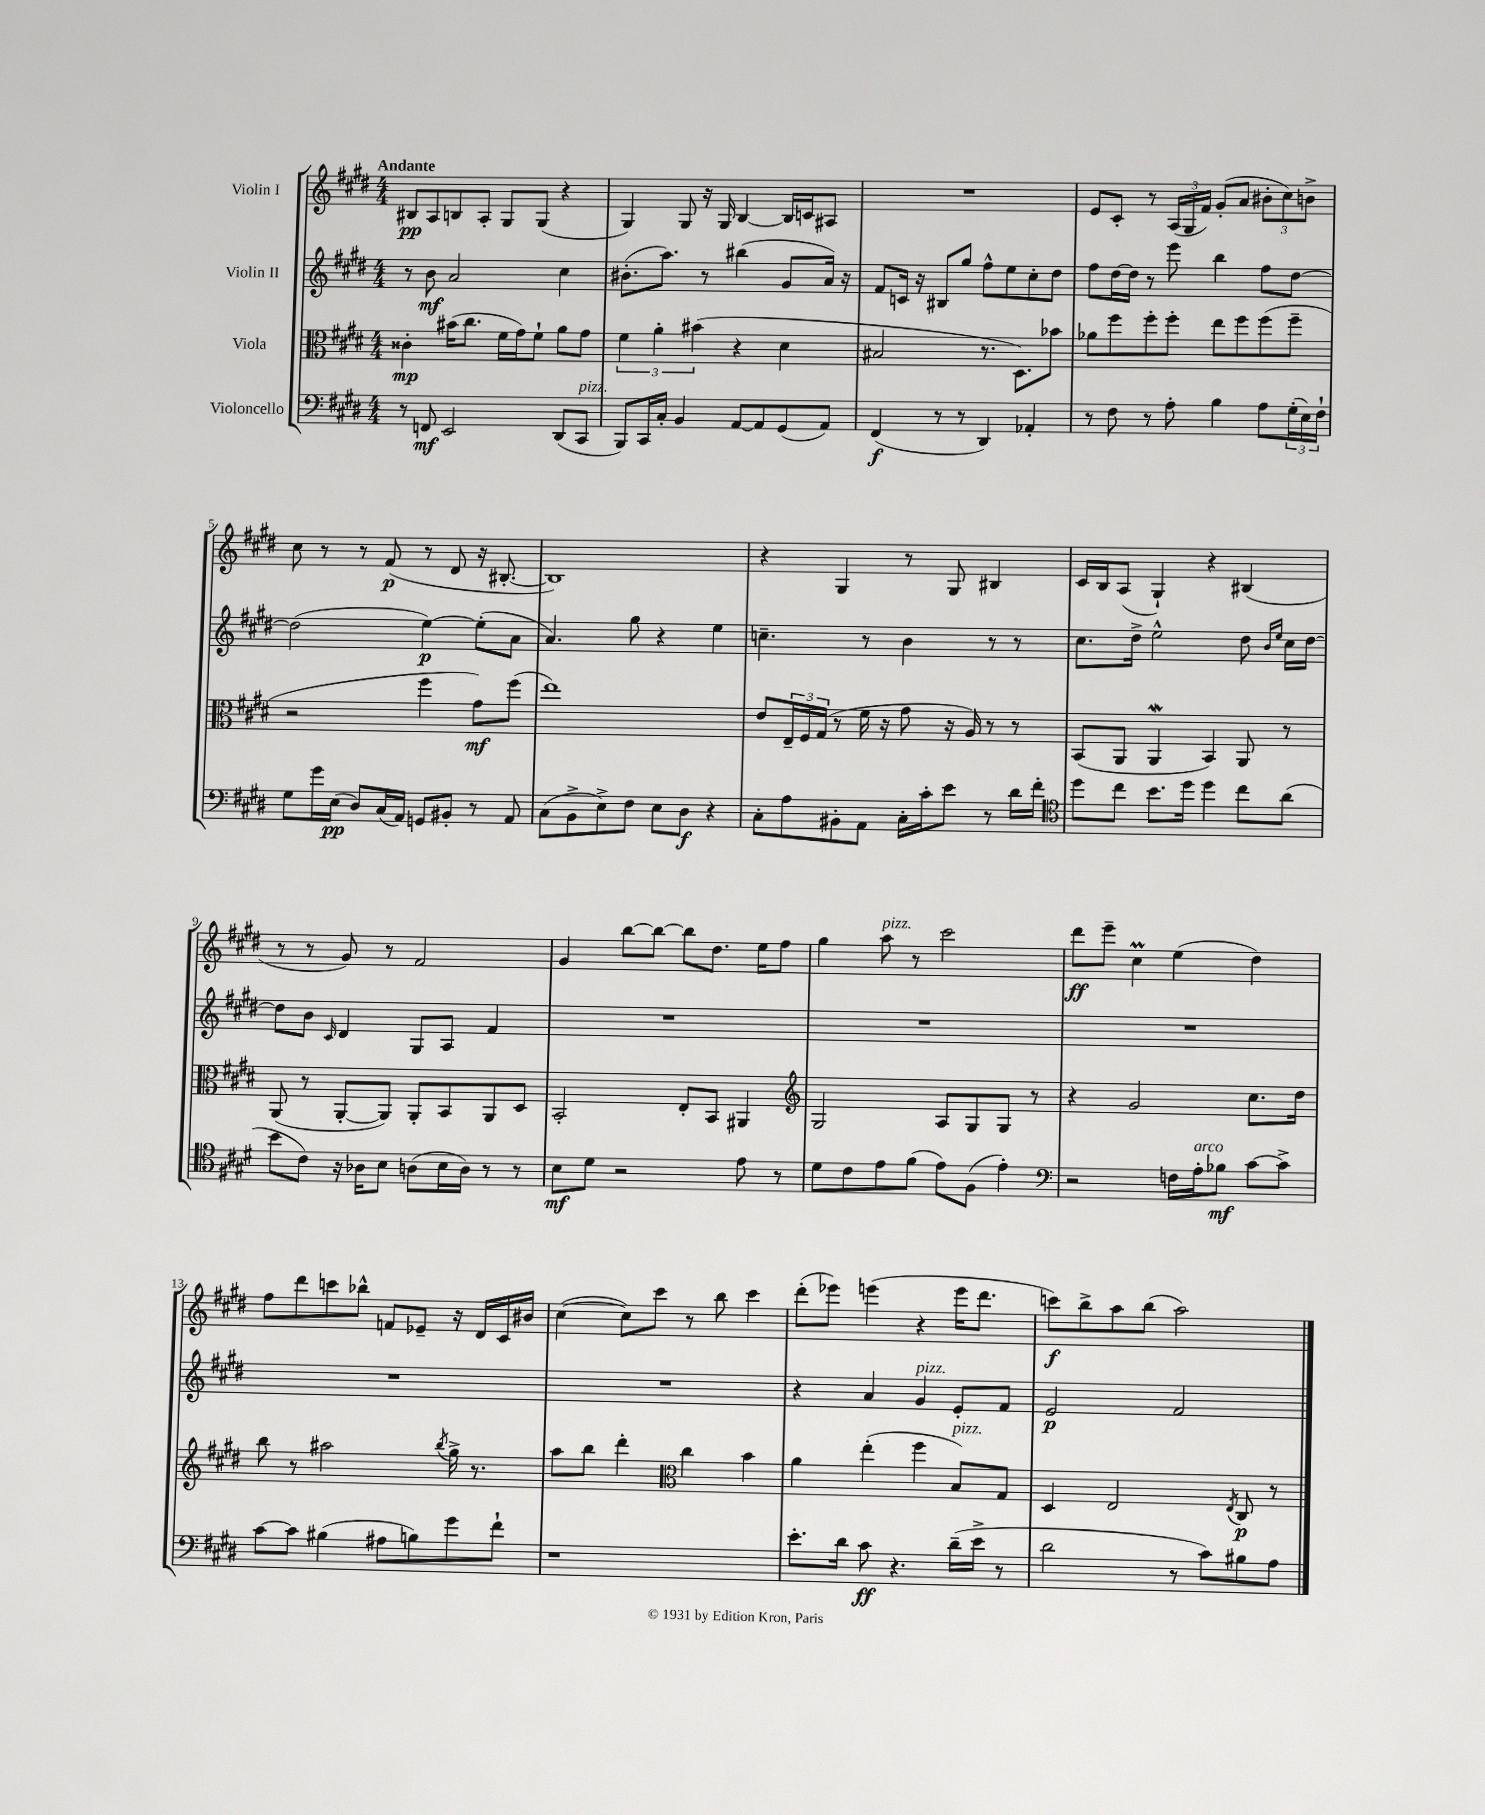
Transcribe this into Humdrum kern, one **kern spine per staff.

**kern	**kern	**kern	**kern
*staff4	*staff3	*staff2	*staff1
*clefF4	*clefC3	*clefG2	*clefG2
*k[f#c#g#d#]	*k[f#c#g#d#]	*k[f#c#g#d#]	*k[f#c#g#d#]
*M4/4	*M4/4	*M4/4	*M4/4
8r	4c##'	8r	8B#
8FF	.	8b	8A
2EE	(16b#	2a	8B
.	8.cc#	.	.
.	.	.	8A'
.	16f#	.	8G#
.	16g#)	.	.
.	8f#`	.	(8G#
(8DD#	8a	4cc#	4r
8CC#	8g#	.	.
=	=	=	=
8BBB)	6f#	(8.b#'	4G#)
16CC#	.	.	.
.	6a'	.	.
16C#'	.	8.aa)	.
4BB	.	.	8G#
.	(6b#	.	.
.	.	8r	16r
.	.	.	16G#
[8AA	4r	(4bb#	[4B
8AA]	.	.	.
(8GG#	4d#	8g#	16B]
.	.	.	16c
8AA)	.	16a)	8A#
.	.	16r	.
=	=	=	=
(4FF#	2B#	8f#	1r
.	.	16c	.
.	.	16r	.
8r	.	8B#	.
8r	.	8gg#	.
4DD#)	8.r	8ff#^^	.
.	.	8ee	.
.	8.D#)	.	.
4AA-'	.	8cc#'	.
.	8b-	8dd#	.
=	=	=	=
8r	8a-	8ff#	8e
8F#	8ff#	[16dd#	8c#'
.	.	16dd#]	.
8r	8ff#'	8r	8r
8A'	8ff#'	8eee	(24A
.	.	.	24G#
.	.	.	24f#)
4B	8ee	4bb	(8g#'
.	8ff#	.	8a
8A	(8ff#	8ff#	12b#'
.	.	.	12cc#)
(24G#'	8ff#~	[8dd#	.
24E)	.	.	12b^
24F#`	.	.	.
=	=	=	=
8G#	2r	(2dd#]	8cc#
16g#	.	.	8r
(16E	.	.	.
8D#)	.	.	8r
(16C#	.	.	(8f#
16AA)	.	.	.
8GG	4ff#	[4ee)	8r
8BB#'	.	.	8d#
8r	8g#)	(8ee']	16r
.	.	.	[8.B#'
8AA	(8ff#	8a	.
=	=	=	=
(8C#	1ee)	4.a)	1B#])
8BB^	.	.	.
8E^)	.	.	.
8F#	.	8gg#	.
8E	.	4r	.
8D#	.	.	.
4r	.	4ee	.
=	=	=	=
8C#'	8e	4.cc~	4r
8A	24E~	.	.
.	24F#	.	.
.	(24G#	.	.
8BB#'	8r	.	4G#
8AA	16f#	8r	.
.	16r	.	.
16C#'	8g#	4b	8r
16c#'	.	.	.
8e	16r	.	8G#
.	16A)	.	.
8r	8r	8r	4B#
16d#	8r	8r	.
16f#'	.	.	.
=	=	=	=
*clefC4	*	*	*
8dd#	(8BB	8.cc#	16c#
.	.	.	16B
8cc#	8AA	.	(8A
.	.	16dd#^	.
8.b	4AA	2ee^^	4G#`)
16dd#	.	.	.
4dd#	4BB)	.	4r
8cc#	8AA	8dd#	(4B#
.	.	16qqb	.
.	.	16qqee	.
(8a	8r	16cc#	.
.	.	[16dd#	.
=	=	=	=
8b	(8AA	8dd#]	8r
8c#)	8r	8b	8r
.	.	16qqc#	.
16r	[8AA'	4d#	8g#)
16A-	.	.	.
8B	8AA])	.	8r
(8A	8AA'	8G#	2f#
16B	8BB	8A	.
16A)	.	.	.
8r	8AA	4f#	.
8r	8D#	.	.
=	=	=	=
8B	2BB'	1r	4g#
8d#	.	.	.
2r	.	.	[8bb
.	.	.	8bb_
.	8E'	.	8bb]
.	8BB	.	8.dd#
8e	4AA#	.	.
.	.	.	16ee
8r	.	.	8ff#
=	=	=	=
*	*clefG2	*	*
8d#	2G#	1r	4gg#
8c#	.	.	.
8e	.	.	8aa
(8f#	.	.	8r
8e)	8A	.	2ccc#
(8F#	8G#	.	.
4e')	8G#	.	.
.	8r	.	.
=	=	=	=
*clefF4	*	*	*
2r	4r	1r	8ddd#
.	.	.	8eee~
.	2g#	.	4cc#
16F	.	.	(4ee
16A'	.	.	.
8B-	.	.	.
[8c#	8.cc#	.	4dd#)
8c#^]	.	.	.
.	16dd#	.	.
=	=	=	=
[8c#	8bb	1r	8ff#
8c#]	8r	.	8ddd#
(4B#	2aa#	.	8ccc
.	.	.	8bb-^^
8A#	.	.	8f
8B)	.	.	8e-~
.	8qbb	.	.
8g#	16gg#^	.	16r
.	8.r	.	16d#
8f#`	.	.	16c#
.	.	.	16b#
=	=	=	=
1r	8aa	1r	([4cc#
.	8bb	.	.
.	4ddd#'	.	8cc#])
.	.	.	8ccc#
*	*clefC3	*	*
.	4cc#	.	8r
.	.	.	8bb
.	4b	.	4ccc#
=	=	=	=
8.e'	4a	4r	(8ddd#'
.	.	.	8eee-)
16d#	.	.	.
8c#	(4ee'	4a	(4eee
4.r	.	.	.
.	4ff#	4g#	4r
(16d#~	8B)	8e'	16eee
16e^	.	.	8.ddd#
8r	8G#	8f#	.
=	=	=	=
2d#	4D#	2e	8ccc)
.	.	.	8bb^
.	2E	.	8aa
.	.	.	(8bb
8r	.	2f#	2aa)
8c#)	.	.	.
.	8qE	.	.
8B#	8C#	.	.
8A	8r	.	.
==	==	==	==
*-	*-	*-	*-
